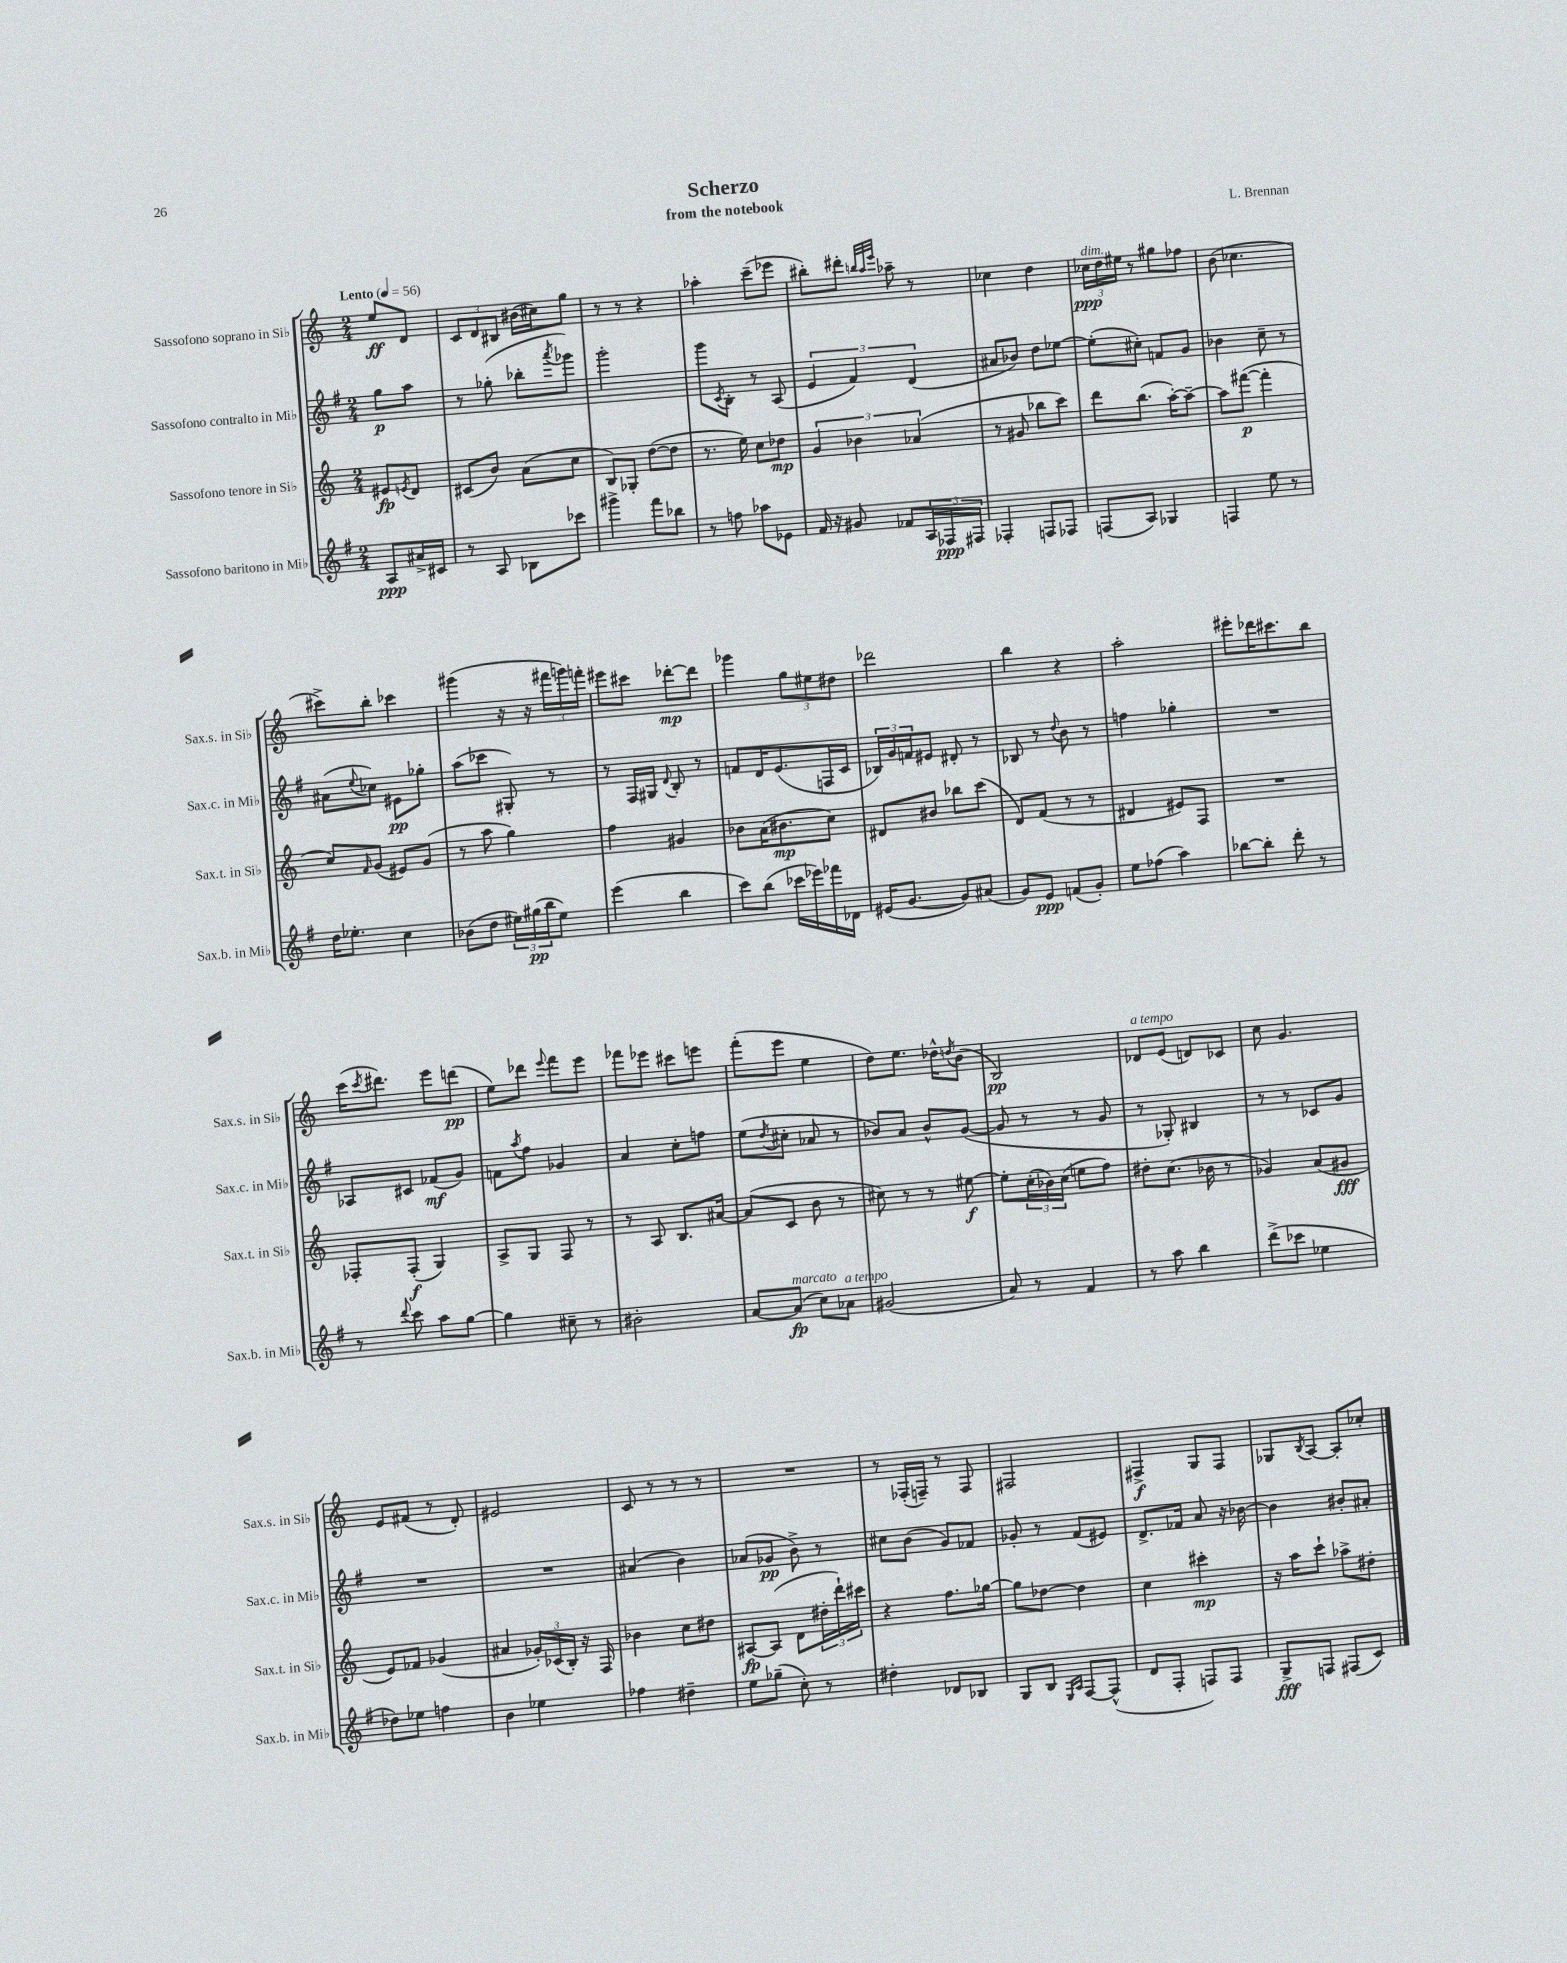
\header { title = "Scherzo" composer = "L. Brennan" subtitle = "from the notebook" }
<<
\new StaffGroup <<
\new Staff = "s0" \with { instrumentName = "Sassofono soprano in Sib" shortInstrumentName = "Sax.s. in Sib" } {
    \clef treble \key c \major \numericTimeSignature \time 2/4 \partial 4 \tempo "Lento" 4 = 56
    e''8\ff d'8 |
    \tuplet 3/2 { c'8 d'8 bis8 } bis'16( cis''16) g''8 |
    r8 r8 r4 |
    aes''4-. c'''8--( ees'''8 |
    bis''8-.) dis'''8-. \grace { b''32 a''32 e'''32 } aes''8-- r8 |
    ces''4 d''4 |
    \tuplet 3/2 { ces''16\ppp^\markup { \italic "dim." } d''16 eis''16 } r8 gis''8 fes''8 |
    b'8( ces''4. |
    cis'''8->) b''8-. ces'''4 |
    gis'''4( r16 r16 \tuplet 3/2 { fis'''16 g'''16) f'''16-. } |
    eis'''8 cis'''8 des'''8~-.\mp des'''8 |
    ges'''4 \tuplet 3/2 { g''8 eis''8 dis''8 } |
    des'''2 |
    b''4 r4 |
    a''2-. |
    eis'''8-. des'''16 cis'''8. b''8 |
    c'''16( \acciaccatura { c'''8 } dis'''8.) e'''8 d'''8\pp( |
    e''8) des'''8 \appoggiatura { e'''8 } f'''8 e'''8 |
    fes'''8 ees'''8 cis'''8 e'''8 |
    f'''8-.( e'''8 e''4 |
    d''8) e''8. des''16-^ \acciaccatura { d''8 } b'8( |
    b2\pp) |
    des'8^\markup { \italic "a tempo" } e'8( d'8) ces'8 |
    c''8 g'4. |
    e'8 fis'8( r8 d'8-.) |
    eis'2 |
    c'8 r8 r8 r8 |
    R2 |
    r8 fes16-.( f16--) r8 f8 |
    fis2 |
    fis4->\f g8 fis8 |
    ges8 \acciaccatura { b8 } a8~ a8-. ces''8-. \bar "|." |
}
\new Staff = "s1" \with { instrumentName = "Sassofono contralto in Mib" shortInstrumentName = "Sax.c. in Mib" } {
    \clef treble \key g \major \numericTimeSignature \time 2/4 \partial 4
    g''8\p a''8 |
    r8 ges''8-.( bes''8-. \acciaccatura { a'''8 } ges'''8) |
    g'''2-. |
    g'''8 \acciaccatura { c'8 } b8-. r8 a8( |
    \tuplet 3/2 { e'4 fis'4) d'4( } |
    ais'8 bes'8) d''8 ees''8~ |
    ees''8-.( cis''8-.) f'8 g'8 |
    bes'4 c''8-- r8 |
    ais'8( \appoggiatura { e''8 } ces''8) eis'8\pp ges''8-. |
    a''8( ces'''8 gis8-.) r8 |
    r8 fis16 gis16 \appoggiatura { d'8 } b8-. r8 |
    f'8 d'16 e'8.( f16 c'16 |
    \tuplet 3/2 { bes16) g'16 f'16 } eis'8 dis'8-. r8 |
    bes8 r8 \appoggiatura { d''8 } b'8 r8 |
    f''4 ges''4-. |
    R2 |
    aes8 cis'8 fes'8\mf( g'8) |
    f'8 \acciaccatura { a''8 } fis''8 ges'4 |
    a'4 c''8-. f''8 |
    e''8( \acciaccatura { d''8 } cis''8-. aes'8 r8 |
    bes'8) a'8 bes'8-^ g'8~( |
    g'8 r8 r8 g'8 |
    r8 ges8-.) bis4 |
    r8 r8 ces'8 g'8 |
    R2 |
    R2 |
    ais'4( b'4) |
    aes'8( ges'8\pp b'8->) r8 |
    cis''8 b'8( g'8) fes'8 |
    ges'8-. r8 fis'8( eis'8) |
    d'8.-> fes'16 a'8 r16 bes'16~ |
    bes'4 bis'8-. ais'8-. \bar "|." |
}
\new Staff = "s2" \with { instrumentName = "Sassofono tenore in Sib" shortInstrumentName = "Sax.t. in Sib" } {
    \clef treble \key c \major \numericTimeSignature \time 2/4 \partial 4
    eis'8\fp \acciaccatura { e'8 } d'8 |
    cis'8( b'8) a'8( c''8 |
    b8) ges8-. d''8~( d''8 |
    r8. e''16) c''8 des''8\mp |
    \tuplet 3/2 { g'4 bes'4 aes'4( } |
    r8 gis'8 bes''8 c'''8) |
    d'''8 b''8.( a''16~-.) a''8~-- |
    a''8 fis'''8~\p( fis'''4-. |
    c''8) \grace { f'16 } g'8( eis'8) g'8( |
    r8 a''8 g''4) |
    f''4 gis'4 |
    bes'8 a'16( bis'8.\mp c''8) |
    dis'8 bis'8 bes''8 c'''8( |
    d'8) f'8( r8 r8 |
    dis'4 eis'8) f8 |
    R2 |
    fes8-. fes8-.\f( g4) |
    a8-> g8 f8 r8 |
    r8 a8 b8. ais'16~ |
    ais'8( c'8 b'8 r8 |
    cis''8) r8 r8 eis''8~\f |
    eis''8-. \tuplet 3/2 { c''16-.( bes'16) c''16( } e''8 f''8) |
    dis''8-. c''8.( bes'16 r8 |
    ges'4) a'8( gis'8\fff |
    e'8) fes'8 ges'4( |
    ais'4 \tuplet 3/2 { ges'16-.) ces'16( b16-.) } r16 f16 |
    bes'4 c''8 dis''8 |
    ais8~\fp ais8( d'8 \tuplet 3/2 { dis''16-. d'''16-!) cis'''16 } |
    r4 f''8. ges''16~ |
    ges''8 des''8~ des''4 |
    c''4 cis'''4-.\mp |
    r16 a''16 c'''8-! aes''8-> dis''8-. \bar "|." |
}
\new Staff = "s3" \with { instrumentName = "Sassofono baritono in Mib" shortInstrumentName = "Sax.b. in Mib" } {
    \clef treble \key g \major \numericTimeSignature \time 2/4 \partial 4
    a8\ppp ais'16-> cis'16 |
    r8 a8 bes8 ces'''8 |
    gis'''4-> fis'''8 bes''8 |
    r8 f''8 aes''8 ees'8 |
    fis'16 r16 gis'8 fes'8 \tuplet 3/2 { a16 fes16\ppp fis16 } |
    fes4-. f8 fes8 |
    f8( a8) ges4 |
    f4 e''8 r8 |
    d''16 ees''8.-. c''4 |
    bes'8( d''8 \tuplet 3/2 { eis''16) gis''16\pp( b''16 } eis''8) |
    e'''4( b''4 |
    c'''8) b''8( ces'''16 ees'''16) fes'''16 des'16 |
    eis'16( g'8.~ g'8) ais'8( |
    g'8) e'8\ppp f'8( g'8-.) |
    e''8 fes''8( a''4) |
    bes''8~ bes''8-. d'''8-. r8 |
    r8 \appoggiatura { d'''8 } c'''8 a''8 g''8~ |
    g''4 cis''8-- r8 |
    bis'2-. |
    a'8~ a'8\fp^\markup { \italic "marcato" }( c''8) aes'8^\markup { \italic "a tempo" } |
    gis'2( |
    a'8) r8 fis'4 |
    r8 a''8 b''4 |
    d'''8->( ces'''8 ees''4 |
    des''8) ees''8 f''4 |
    b'4 ees''4 |
    fes''4 dis''4-- |
    e''8 ges''8--( c''8-.) r8 |
    dis''4-. des'8 bes8 |
    g8 b8 \grace { e16 a16 } fis8~ fis8-^( |
    d'8 fis8-. f8) f8 |
    g8->\fff f8 fis8( c'8) \bar "|." |
}
>>
>>
\layout { \context { \Score \remove "Bar_number_engraver" } }
